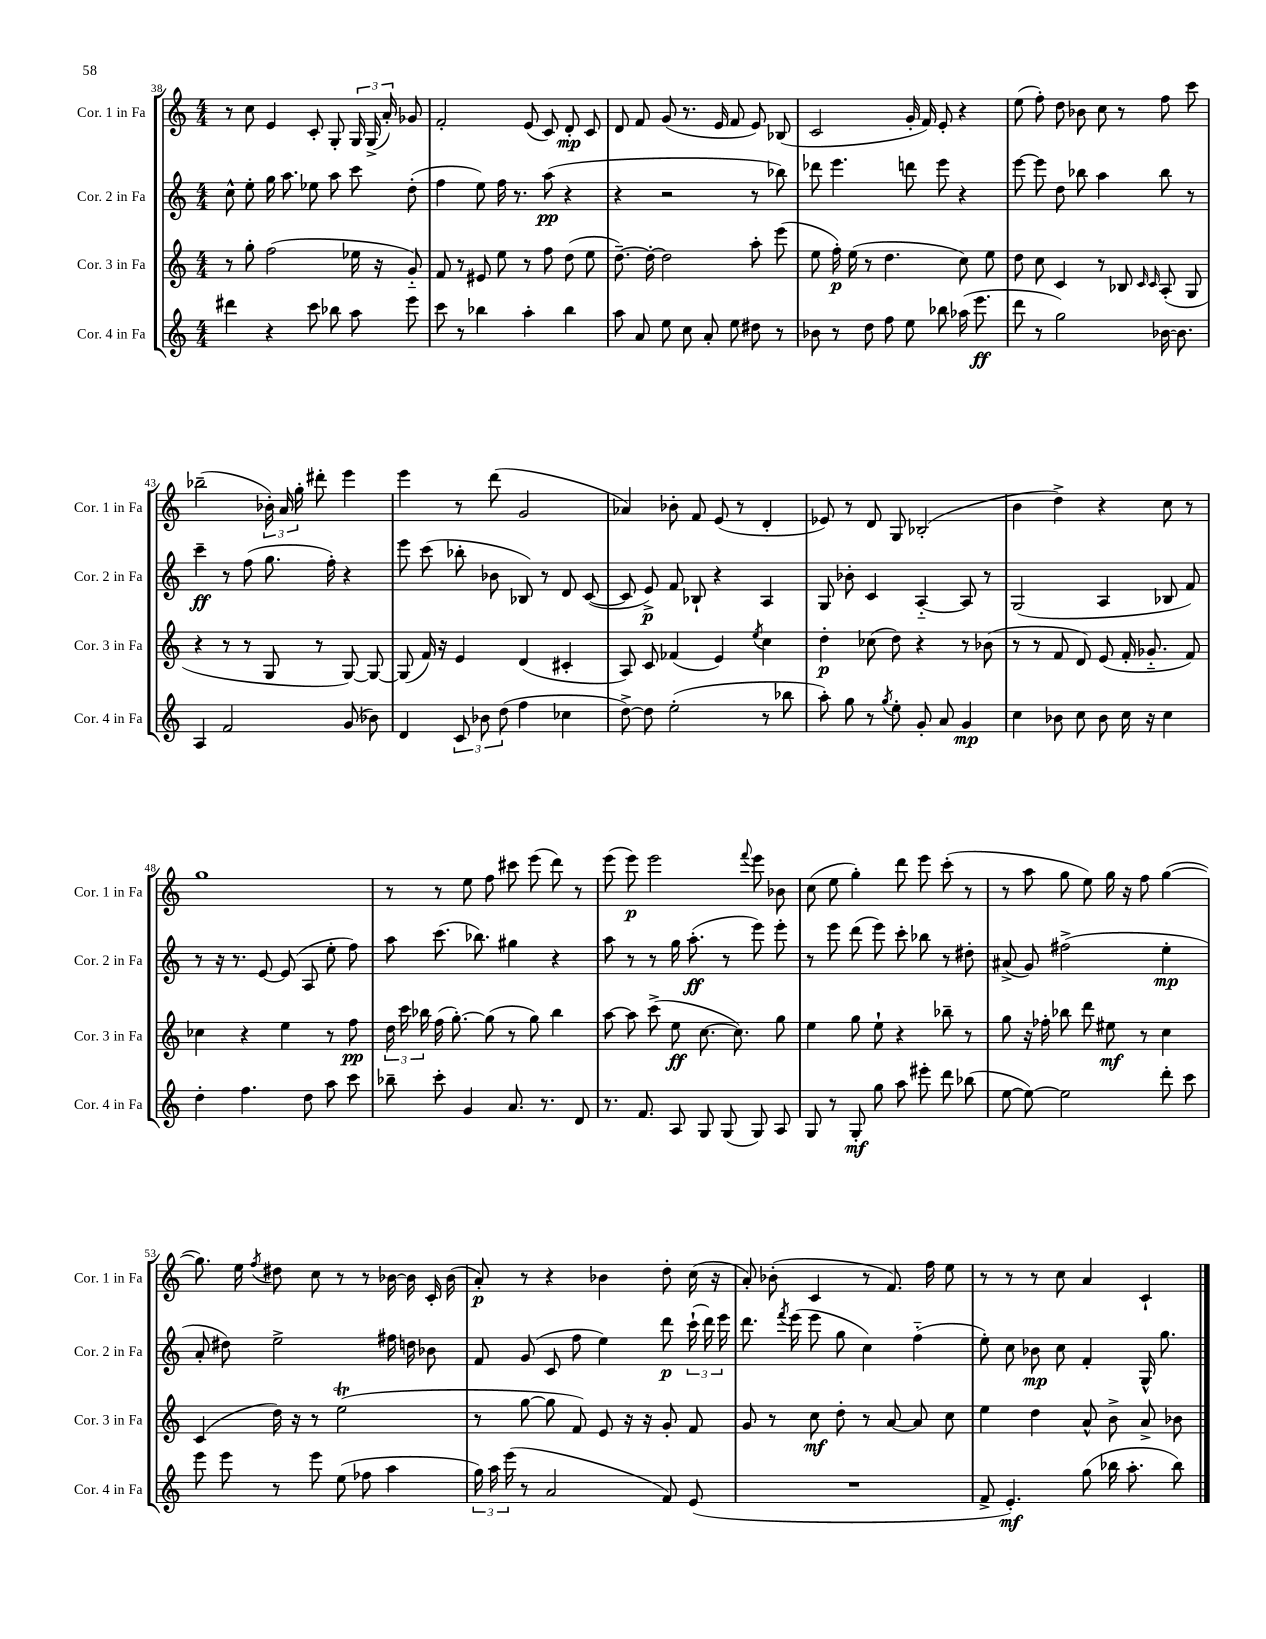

**kern	**kern	**kern	**kern
*staff4	*staff3	*staff2	*staff1
*clefG2	*clefG2	*clefG2	*clefG2
*k[]	*k[]	*k[]	*k[]
*M4/4	*M4/4	*M4/4	*M4/4
4ddd#	8r	8cc^^	8r
.	8gg'	8ee'	8cc
4r	(2ff	16gg	4e
.	.	8.aa	.
8ccc	.	8ee-	8c'
8bb-	.	8aa	8G'
8aa	16ee-	8ccc	24G
.	.	.	(24G^
.	16r	.	.
.	.	.	24a')
8eee	8g'~)	(8dd'	8g-
=	=	=	=
8ccc	8f	4ff	2f'
8r	8r	.	.
4bb-	8e#	8ee)	.
.	8ee	16ff	.
.	.	8.r	.
4aa'	8r	.	(8e
.	8ff	(8aa	8c)
4bb-	(8dd	4r	8d'
.	8ee	.	8c
=	=	=	=
8aa	[8.dd~)	4r	8d
8a	.	.	8f
.	16dd'_	.	.
8ee	2dd]	2r	(8g
8cc	.	.	8.r
8a'	.	.	.
.	.	.	16e
8ee	.	.	8f
8dd#	8aa'	8r	8e)
8r	(8eee	8bb-)	(8B-
=	=	=	=
8b-	8ee	8ddd-	2c
8r	16ff')	4.eee	.
.	(16ee	.	.
8dd	8r	.	.
8ff	4.dd	.	.
8ee	.	8ddd	16g'
.	.	.	16f)
8bb-	.	8eee	8e'
(16aa-	8cc)	4r	4r
8.eee	.	.	.
.	8ee	.	.
=	=	=	=
8ddd	8dd	[8eee	(8ee
8r	8cc	8eee]	8ff')
2gg)	4c	8dd	8dd
.	.	8bb-	8b-
.	8r	4aa	8cc
.	8B-	.	8r
.	16qqc	.	.
.	16qqc	.	.
[16b-	(8A'	8bb-	8ff
8.b-]	.	.	.
.	8G	8r	8ccc
=	=	=	=
4A	4r	4ccc~	(2bb-~
2f	8r	8r	.
.	8r	(8ff	.
.	8G	8.gg	24b-')
.	.	.	24a
.	.	.	24gg'
.	8r	.	8ddd#'
.	.	16ff')	.
(8g	[8G)	4r	4eee
8b-)	8G_	.	.
=	=	=	=
4d	(8G]	8eee	4eee
.	16f)	(8ccc	.
.	16r	.	.
12c	4e	8bb-'	8r
12b-	.	.	.
.	.	8b-	(8ddd
(12dd	.	.	.
4ff	(4d	8B-)	2g
.	.	8r	.
4cc-	4c#'	8d	.
.	.	([8c	.
=	=	=	=
[8dd^)	8A)	8c]	4a-)
8dd]	8c	8e^)	.
(2ee'	(4f-	8f	8b-'
.	.	8B-`	8f
.	4e)	4r	(8e
.	.	.	8r
.	8qee	.	.
8r	4cc	4A	4d'
8bb-	.	.	.
=	=	=	=
8aa')	4dd'	8G	8e-)
8gg	.	8b-'	8r
8r	(8cc-	4c	8d
8qgg	.	.	.
8ee'	8dd)	.	8G
8g'	4r	[4A'~	(2B-'
8a	.	.	.
4g	8r	8A]	.
.	(8b-	8r	.
=	=	=	=
4cc	8r	(2G	4b
.	8r	.	.
8b-	8f	.	4dd^)
8cc	8d)	.	.
8b-	(8e	4A	4r
16cc	16f'	.	.
16r	8.g-'~	.	.
4cc	.	8B-	8cc
.	8f)	8f)	8r
=	=	=	=
4dd'	4cc-	8r	1gg
.	.	16r	.
.	.	8.r	.
4.ff	4r	.	.
.	.	[8e	.
.	4ee	(8e]	.
8dd	.	8A	.
8aa	8r	8ee'	.
8ccc	8ff	8ff)	.
=	=	=	=
8bb-~	24dd	8aa	8r
.	24ccc	.	.
.	24bb-	.	.
8ccc'	(16ff	(8.ccc	8r
.	[8.gg')	.	.
4g	.	.	8ee
.	.	8.bb-)	.
.	(8gg]	.	8ff
8.a	8r	4gg#	8ccc#
.	8gg)	.	(8eee
8.r	.	.	.
.	4bb-	4r	8ddd)
8d	.	.	8r
=	=	=	=
8.r	[8aa	8aa	(8eee
.	8aa]	8r	8eee)
8.f	.	.	.
.	(8ccc^	8r	2eee
8A	8ee	16gg	.
.	.	(8.aa'	.
8G	[8.cc	.	.
(8G	.	8r	.
.	8.cc])	.	.
.	.	.	8qqfff
8G)	.	8eee)	8eee
8A	8gg	8eee'	8b-
=	=	=	=
8G	4ee	8r	(8cc
8r	.	8eee	8ee
8G'	8gg	(8ddd	4gg')
8gg	8ee`	8eee)	.
8aa	4r	8ccc'	8ddd
8eee#'	.	8bb-	8eee
8ddd	8bb-~	8r	(8ccc'
(8bb-	8r	8dd#'	8r
=	=	=	=
[8ee	8gg	(8a#^	8r
8ee_)	16r	8g)	8aa
.	16ff-'	.	.
2ee]	8bb-	(2ff#^	8gg
.	8ddd	.	8ee)
.	8ee#	.	16gg
.	.	.	16r
.	8r	.	8ff
8ddd'	4cc	4ee'	([4gg
8ccc	.	.	.
=	=	=	=
8eee	(4c	8a'	8.gg])
8eee	.	8dd#)	.
.	.	.	16ee
.	.	.	8qff
8r	16dd)	2ee^	8dd#
.	16r	.	.
8eee	8r	.	8cc
(8ee	(2ee	.	8r
8ff-	.	.	8r
4aa	.	16ff#	[16b-
.	.	16dd	16b-]
.	.	8b-	16c'
.	.	.	(16b-
=	=	=	=
24gg)	8r	8f	8a')
24aa	.	.	.
(24eee	.	.	.
8r	[8gg	(8g	8r
2a	8gg]	8c	4r
.	8f)	8ff	.
.	8e	4ee)	4b-
.	16r	.	.
.	16r	.	.
8f)	8g'	8ddd	8dd'
(8e	8f	(24ccc`	(16cc
.	.	24ddd)	.
.	.	.	16r
.	.	24eee	.
=	=	=	=
1r	8g	8.ddd	8a')
.	8r	.	(8b-'
.	.	8qfff	.
.	.	(16eee	.
.	8cc	8eee	4c
.	8dd'	8gg	.
.	8r	4cc)	8r
.	[8a	.	8.f)
.	8a]	(4ff'~	.
.	.	.	16ff
.	8cc	.	8ee
=	=	=	=
8f^	4ee	8ee')	8r
4.e')	.	8cc	8r
.	4dd	8b-	8r
.	.	8cc	8cc
(8gg	8a^^	4f'	4a
16bb-	8b^	.	.
8.aa'	.	.	.
.	8a^	16G^^	4c`
.	.	8.gg	.
8bb-)	8b-	.	.
==	==	==	==
*-	*-	*-	*-
